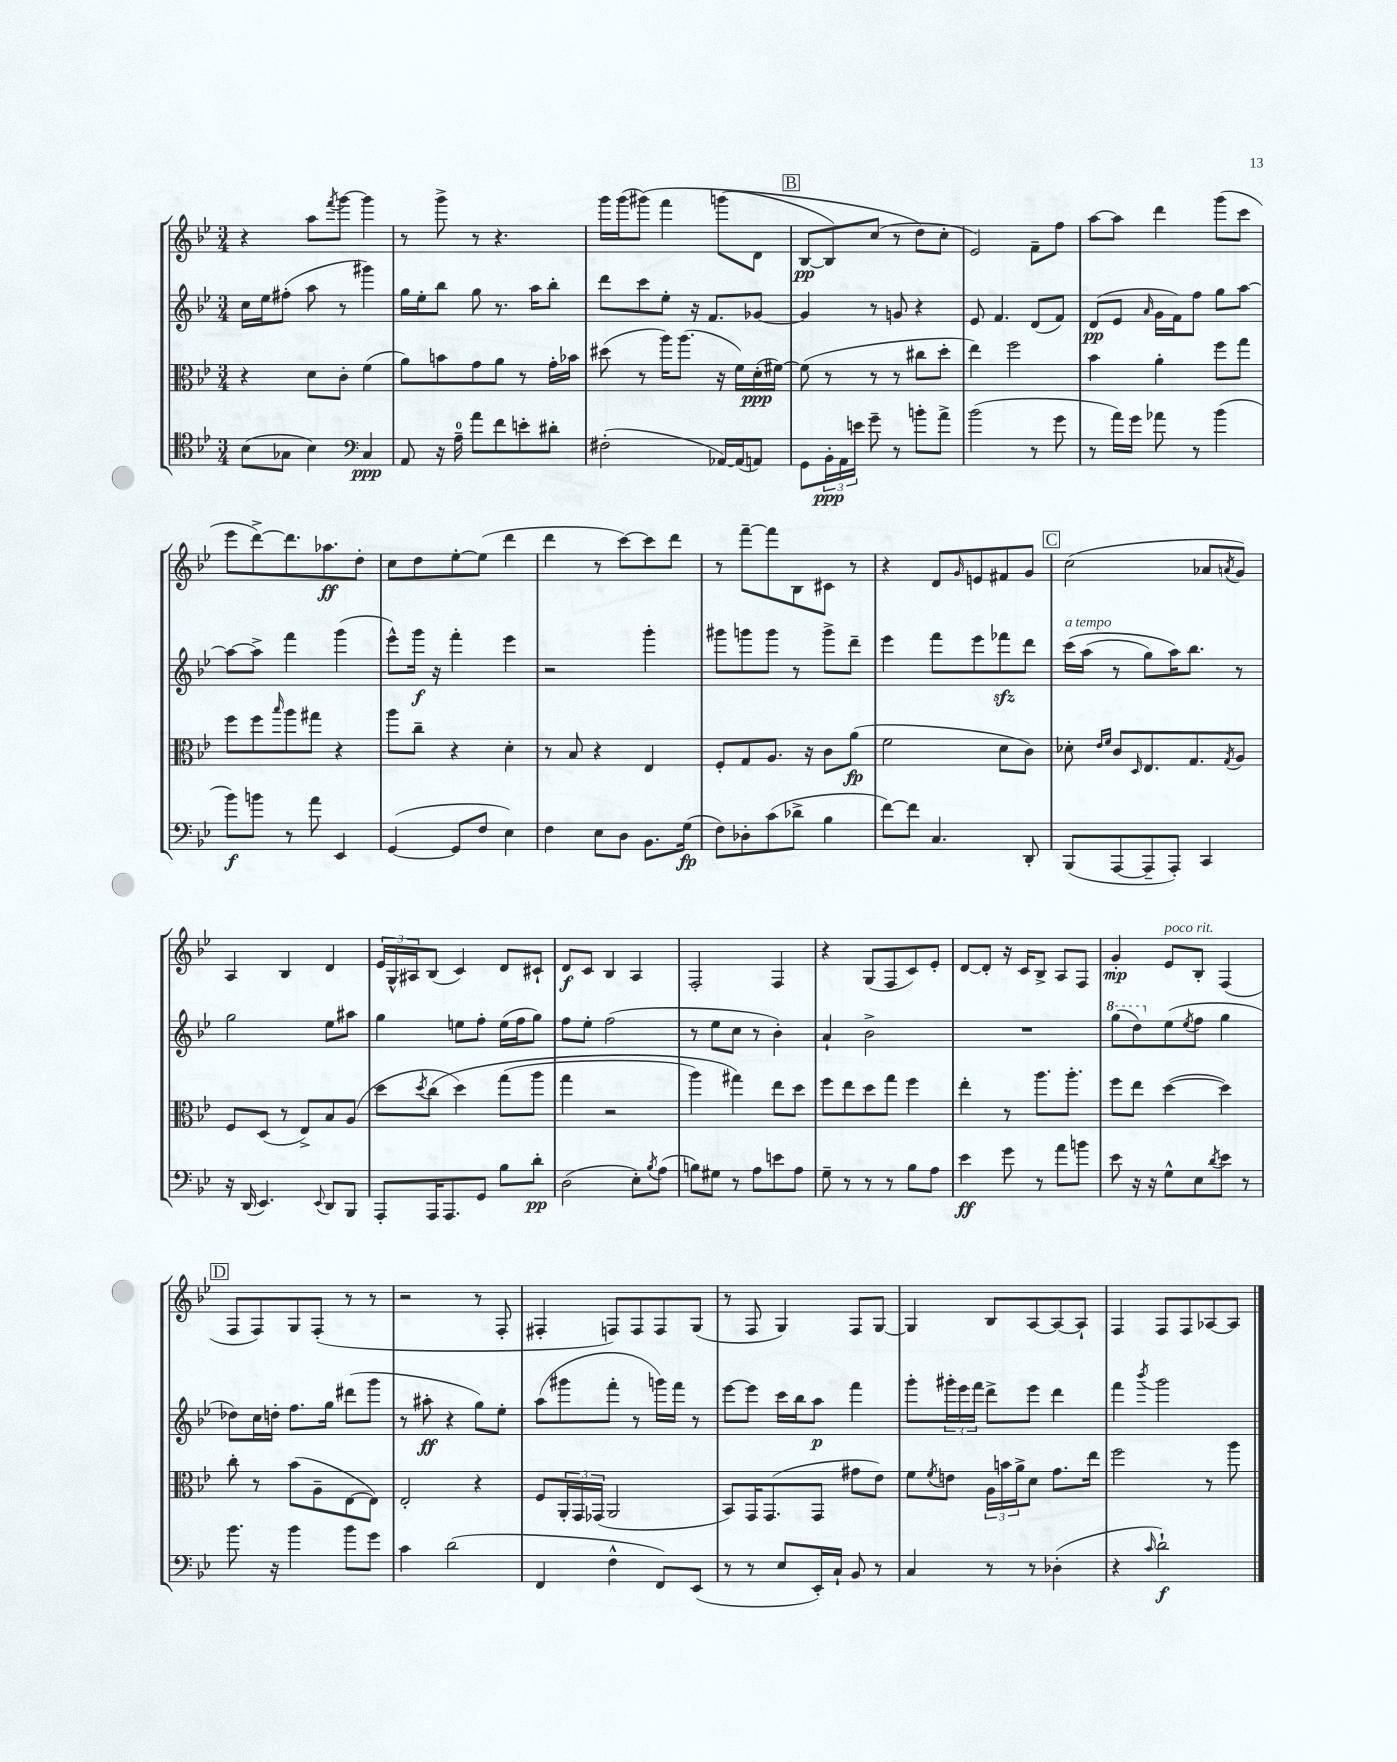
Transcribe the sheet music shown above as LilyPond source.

<<
\new StaffGroup <<
\new Staff = "s0" {
    \clef treble \key bes \major \numericTimeSignature \time 3/4
    r4 a''8 \acciaccatura { f'''8 } g'''8~ g'''4 |
    r8 g'''8-> r8 r4. |
    g'''16 g'''16( gis'''8)\( f'''4 g'''8( d'8 |
    \mark \markup { \box "B" } bes8~\pp bes8) c''8( r8 d''8\) c''8-. |
    ees'2) f'8-- f''8 |
    a''8~ a''8 d'''4 g'''8( c'''8 |
    ees'''8 d'''8~->) d'''8. aes''8.\ff d''8-. |
    c''8 d''8 ees''8~-. ees''8( d'''4 |
    d'''4 r8 c'''8~) c'''8 d'''8 |
    r8 f'''8~-- f'''8 bes8 cis'8 r8 |
    r4 d'8 \grace { g'16 } e'8 fis'8 g'8 |
    \mark \markup { \box "C" } c''2( aes'8 \acciaccatura { a'8 } g'8) |
    a4 bes4 d'4 |
    \tuplet 3/2 { ees'16 g16-^ ais16 } bes8( c'4) d'8 cis'8-! |
    d'8\f c'8 bes4 a4 |
    f2-. f4 |
    r4 g8( f8 c'8) ees'8-. |
    d'8~ d'8-. r16 c'16 bes8-> a8 f8 |
    g'4-.\mp ees'8^\markup { \italic "poco rit." } bes8-. f4( |
    \mark \markup { \box "D" } f8 f8) g8 f8-.( r8 r8 |
    r2 r8 f8-. |
    fis4-. f8) f8 f8 g8( |
    r8 f8 g4) f8 g8~ |
    g4 bes8 a8~ a8~ a8-! |
    f4 f8 f8 aes8~ aes8 \bar "|." |
}
\new Staff = "s1" {
    \clef treble \key bes \major \numericTimeSignature \time 3/4
    c''16 ees''16 fis''8-.( a''8 r8 gis'''4) |
    g''16 ees''16-. bes''8 g''8 r8. a''16 bes''8-. |
    d'''8 c'''8 ees''8-. r16 f'8. ges'8~ |
    \mark \markup { \box "B" } ges'4 r8 g'8 r4 |
    ees'8 f'4. d'8( f'8) |
    d'8\pp( ees'8 \grace { a'16 } g'16 f'16) f''8 g''8 a''8~ |
    a''8~ a''8-> f'''4 g'''4( |
    ees'''8-^) g'''16\f r16 f'''4-. ees'''4 |
    r2 g'''4-. |
    gis'''8 g'''8 g'''8 r8 g'''8-> d'''8-- |
    ees'''4 f'''8 ees'''8 fes'''8\sfz d'''8 |
    \mark \markup { \box "C" } c'''16^\markup { \italic "a tempo" }\( a''16( r8 g''8) a''16\) bes''8. r8 |
    g''2 ees''8 ais''8 |
    g''4 e''8 f''8-. e''16( f''16 g''8) |
    f''8 ees''8-. f''2( |
    r8 ees''8 c''8 r8 bes'4-.) |
    a'4-! bes'2-> |
    R2. |
    \ottava #1 g'''8( d'''8) \ottava #0 ees''8( \acciaccatura { ees''8 } f''8 g''4 |
    \mark \markup { \box "D" } des''8) c''16 d''16-. f''8. g''16 dis'''8( g'''8 |
    r8 ais''8-.\ff r4 g''8) ees''8-. |
    a''8( gis'''8 f'''8-. r8 g'''16) f'''16 r8 |
    ees'''8~ ees'''8 c'''16 bes''16 a''8\p f'''4 |
    g'''8-. \tuplet 3/2 { gis'''16-. ees'''16 f'''16 } d'''8-> ees'''8 d'''4 |
    f'''4 \acciaccatura { bes'''8 } g'''2 \bar "|." |
}
\new Staff = "s2" {
    \clef alto \key bes \major \numericTimeSignature \time 3/4
    r4 d'8 c'8-. f'4( |
    a'8) b'8 g'8 a'8 r8 g'16-. bes'16 |
    dis''8( r8 a''16) a''8.( r16 f'16) d'16-.\ppp( fis'16~) |
    \mark \markup { \box "B" } fis'8( r8 r8 r8 cis''8 d''8-. |
    ees''4) f''2 |
    bes'4 a'4-. f''8 g''8 |
    f''8 f''8 \grace { bes''16 } a''8 gis''8 r4 |
    a''8 c''8-- r4 d'4-. |
    r8 bes8 r4 ees4 |
    f8-. g8 a8. r16 c'8 a'8\fp( |
    f'2 d'8 c'8) |
    \mark \markup { \box "C" } des'8-. \grace { ees'16 f'16 } c'8 \grace { d16 } ees8. g8. \acciaccatura { g8 } a8 |
    f8 d8( r8 ees8->) bes8 a8( |
    d''8 \acciaccatura { d''8 } c''8\( d''4) g''8( a''8 |
    g''4 r2 |
    a''4) gis''4\) ees''8 d''8 |
    f''8 ees''8 d''8 g''8 f''4 |
    ees''4-. r8 a''8. a''8.-. |
    f''8 ees''8 d''4~( d''4) |
    \mark \markup { \box "D" } c''8-. r8 bes'8( a8-- ees8~ ees8) |
    ees2-. r4 |
    f8 \tuplet 3/2 { a,16-. g,16 ges,16( } a,2 |
    bes,8) g,16 g,8.( g,8 gis'8 ees'8) |
    f'8 \acciaccatura { f'8 } e'8 \tuplet 3/2 { a16 b'16 a'16-> } d'8 g'8. ees''16 |
    f''2 r8 a''8 \bar "|." |
}
\new Staff = "s3" {
    \clef tenor \key bes \major \numericTimeSignature \time 3/4
    bes8( ges8 bes4) \clef bass c4\ppp |
    a,8 r16 a16-0-- a'8 f'8 e'8-. dis'8-. |
    fis2-.( aes,16~) aes,16( a,8) |
    \mark \markup { \box "B" } g,8 \tuplet 3/2 { bes,16-.\ppp a,16 e'16 } g'8-- r8 b'8-. a'8-> |
    bes'2( r8 g'8 |
    r8 a'16) g'16 aes'8 r8 bes'4( |
    bes'8\f) b'8 r8 a'8 ees,4 |
    g,4~( g,8 f8 ees4) |
    f4 ees8 d8 bes,8. g16\fp( |
    f8) des8-. c'8( des'8-> bes4 |
    f'8~) f'8 c4. d,8-. |
    \mark \markup { \box "C" } bes,,8( a,,8~ a,,8-- a,,8-.) c,4 |
    r16 d,16( ees,4.) \appoggiatura { ees,8 } d,8 bes,,8 |
    a,,8-. a,,16 a,,8. g,8 bes8 d'8-.\pp |
    d2( ees8-.) \acciaccatura { bes8 } a8( |
    b8) gis8 r8 a8 e'8 a8 |
    g8-- r8 r8 r8 bes8 a8 |
    ees'4\ff g'8 r8 a'8 b'8 |
    ees'8 r16 r16 g8-^ ees8 \acciaccatura { d'8 } ees'8 r8 |
    \mark \markup { \box "D" } bes'8. r16 bes'4 bes'8 g'8 |
    c'4 d'2( |
    f,4 f4-^ f,8) ees,8( |
    r8 r8 ees8 ees,16-.) c16-! bes,8 r8 |
    c4 r8 r8 des4-.( |
    r4 \grace { c'16 } d'2-!\f) \bar "|." |
}
>>
>>
\layout { \context { \Score \remove "Bar_number_engraver" } }
